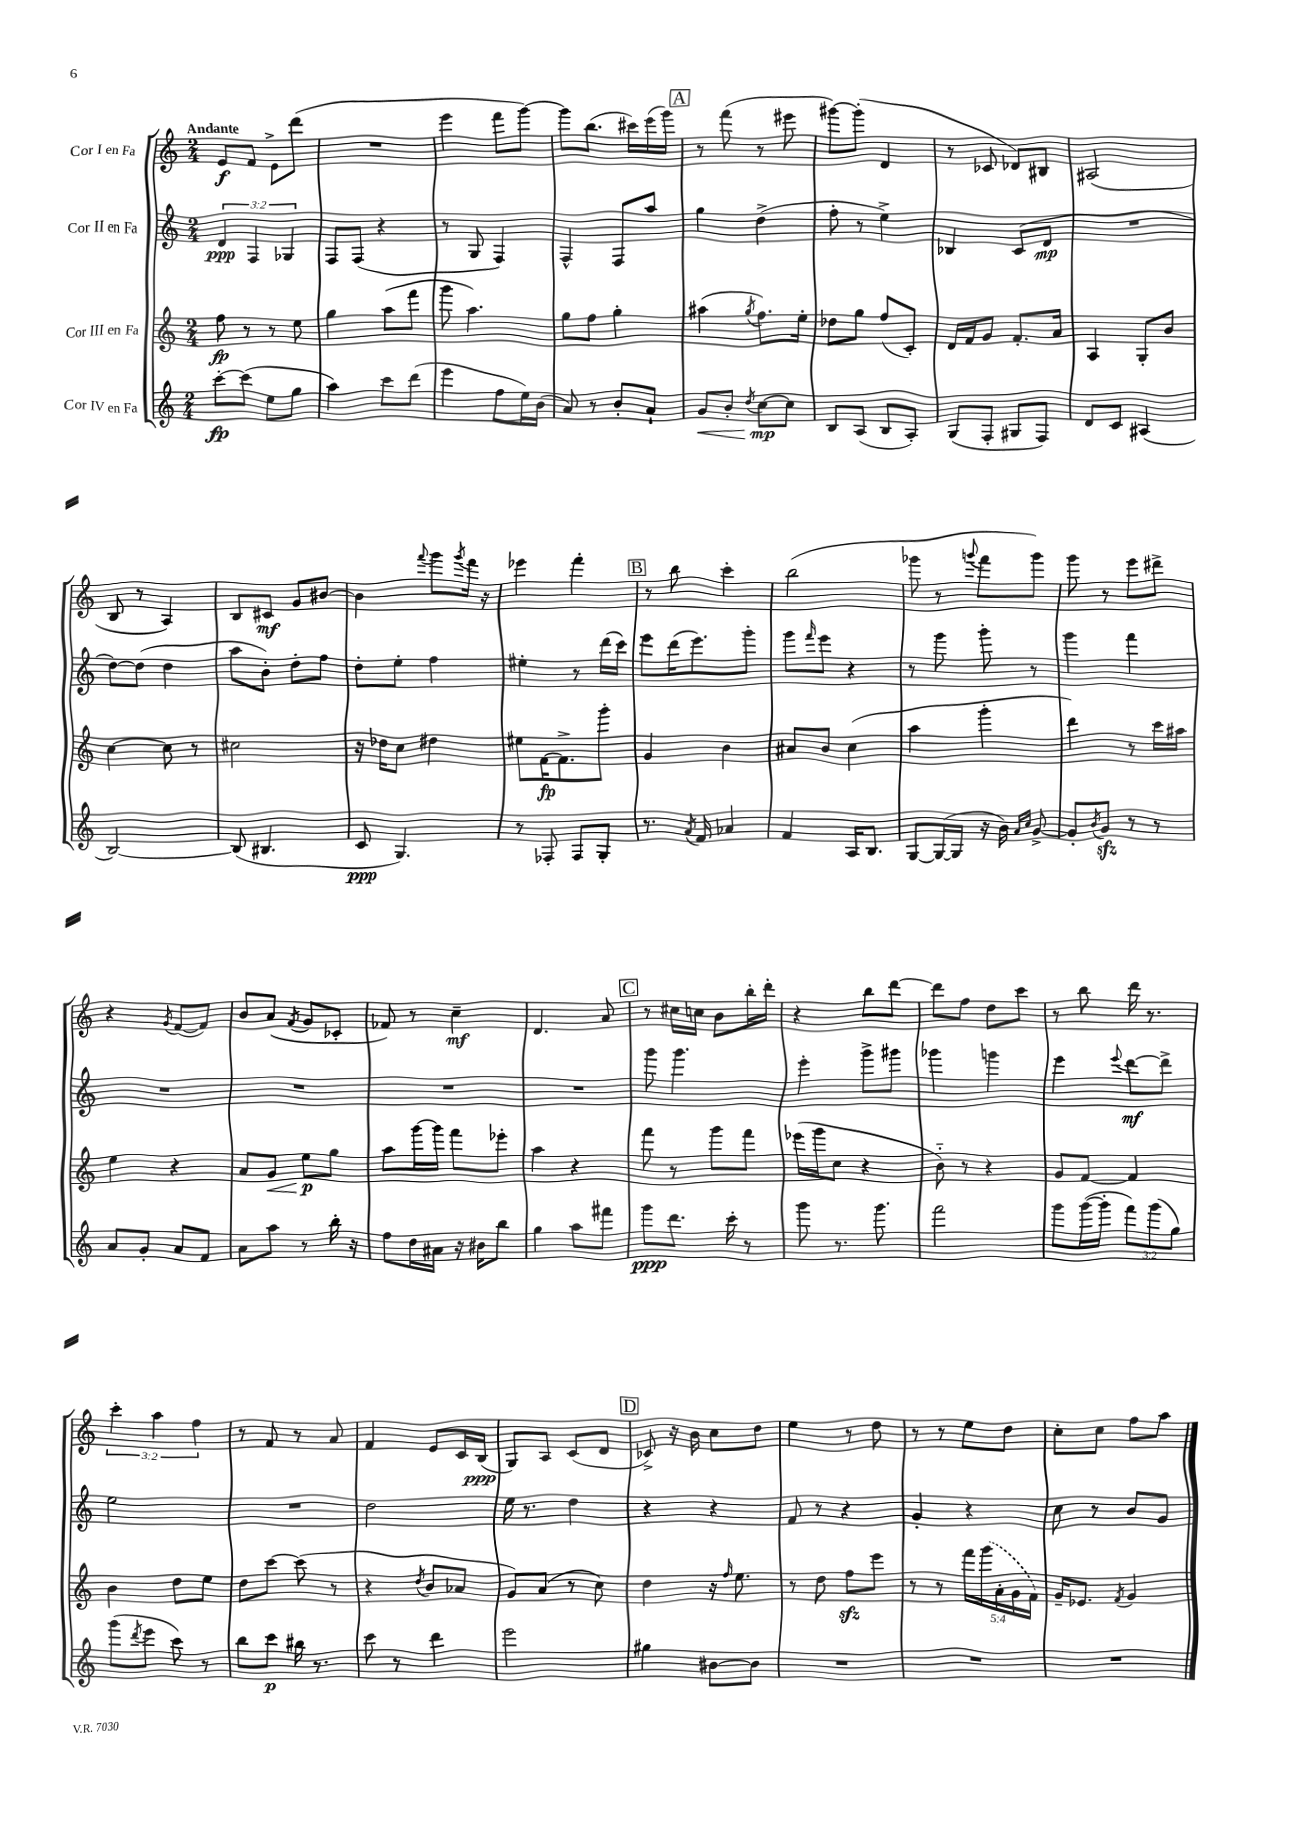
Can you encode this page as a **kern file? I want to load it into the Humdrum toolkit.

**kern	**dynam	**kern	**dynam	**kern	**dynam	**kern	**dynam
*part4	*part4	*part3	*part3	*part2	*part2	*part1	*part1
*staff4	*staff4	*staff3	*staff3	*staff2	*staff2	*staff1	*staff1
*I"Cor IV en Fa	*	*I"Cor III en Fa	*	*I"Cor II en Fa	*	*I"Cor I en Fa	*
*clefG2	*	*clefG2	*	*clefG2	*	*clefG2	*
*k[]	*	*k[]	*	*k[]	*	*k[]	*
*M2/4	*	*M2/4	*	*M2/4	*	*M2/4	*
=1	=1	=1	=1	=1	=1	=1	=1
!	!	!	!	!	!	!LO:TX:a:B:t=Andante	!
[8ccc'\L	fp	8ff\	fp	6d/	ppp	8e/L	f
(8ccc\J]	.	8r	.	.	.	8f/J	.
.	.	.	.	6F/	.	.	.
8ee\L	.	8r	.	.	.	8e^\L	.
.	.	.	.	6G-X/	.	.	.
8gg\J	.	8ee\	.	.	.	(8ddd\J	.
=2	=2	=2	=2	=2	=2	=2	=2
4aa\)	.	4gg\	.	8F/L	.	2r	.
.	.	.	.	(8F/J	.	.	.
8ccc\L	.	(8aa\L	.	4r	.	.	.
(8ddd\J	.	8fff\J	.	.	.	.	.
=3	=3	=3	=3	=3	=3	=3	=3
4eee\	.	8ggg\	.	8r	.	4eee\	.
.	.	4.aa\)	.	8G/	.	.	.
8ff\L	.	.	.	4F/)	.	8fff\L	.
16ee\L)	.	.	.	.	.	[8ggg\J)	.
(16b\JJ	.	.	.	.	.	.	.
=4	=4	=4	=4	=4	=4	=4	=4
8a/)	.	8gg\L	.	4F^^/	.	8ggg\L]	.
8r	.	8ff\J	.	.	.	(8.bb\J	.
8b'/L	.	4gg'\	.	8F/L	.	.	.
.	.	.	.	.	.	16ccc#X\LL)	.
8a`/J	.	.	.	8aa/J	.	(16eee\	.
.	.	.	.	.	.	16ggg\JJ)	.
!!LO:REH:place=s1:t=A
=5	=5	=5	=5	=5	=5	=5	=5
!	!LO:HP:b	!	!	!	!	!	!
8g/L	<	(4aa#X\	.	4gg\	.	8r	.
8b'/J	.	.	.	.	.	(8fff\	.
8qdd/	.	8qgg/	.	.	.	.	.
[8cc\L	mp	8.ff\L)	.	(4dd^\	.	8r	.
8cc\J]	[	.	.	.	.	8eee#X\	.
.	.	16ee'\Jk	.	.	.	.	.
=6	=6	=6	=6	=6	=6	=6	=6
8B/L	.	8dd-X\L	.	8ff'\	.	[8ggg#X\L)	.
(8A/J	.	8gg\J	.	8r	.	(8ggg#'\J]	.
8B/L	.	(8ff/L	.	4ee^\)	.	4d/	.
8A'/J)	.	8c'/J)	.	.	.	.	.
=7	=7	=7	=7	=7	=7	=7	=7
(8G/L	.	16d/LL	.	4B-X/	.	8r	.
.	.	16f/J	.	.	.	.	.
8F'/J	.	8g/J	.	.	.	8c-X/	.
8G#X/L	.	8.f'/L	.	(8c/L	.	8d-X/L)	.
8F/J)	.	.	.	8d/J	mp	8B#X/J	.
.	.	16a/Jk	.	.	.	.	.
=8	=8	=8	=8	=8	=8	=8	=8
8d/L	.	4A/	.	2r	.	(2A#X/	.
8c/J	.	.	.	.	.	.	.
(4A#X/	.	8G'/L	.	.	.	.	.
.	.	8b/J	.	.	.	.	.
!!LO:LB:g=z
=9	=9	=9	=9	=9	=9	=9	=9
[2B/)	.	[4cc\	.	[8dd\L)	.	8B/	.
.	.	.	.	(8dd\J]	.	8r	.
.	.	8cc\]	.	4dd\	.	4A/)	.
.	.	8r	.	.	.	.	.
=10	=10	=10	=10	=10	=10	=10	=10
(8B/]	.	2cc#X\	.	8aa\L	.	8B/L	.
4.B#X/	.	.	.	8b'\J)	.	8c#X/J	mf
.	.	.	.	8dd'\L	.	8g/L	.
.	.	.	.	8ff\J	.	[8b#X/J	.
=11	=11	=11	=11	=11	=11	=11	=11
8c/	ppp	16r	.	8dd'\L	.	4b#\]	.
.	.	16dd-X\KL	.	.	.	.	.
4.G/)	.	8cc\J	.	8ee'\J	.	.	.
.	.	.	.	.	.	8qqfff/	.
.	.	4dd#X\	.	4ff\	.	8ggg\L	.
.	.	.	.	.	.	8qggg/	.
.	.	.	.	.	.	16fff\Jk	.
.	.	.	.	.	.	16r	.
=12	=12	=12	=12	=12	=12	=12	=12
8r	.	8ee#X\L	.	4ee#X'\	.	4eee-X\	.
8F-X'/	.	[16f\K	fp	.	.	.	.
.	.	8.f^\]	.	.	.	.	.
8F-/L	.	.	.	8r	.	4fff'\	.
8G'/J	.	8ggg'\J	.	(16ddd\LL	.	.	.
.	.	.	.	16ccc\JJ)	.	.	.
!!LO:REH:place=s1:t=B
=13	=13	=13	=13	=13	=13	=13	=13
8.r	.	4g/	.	8eee\L	.	8r	.
.	.	.	.	(16ddd\K	.	8bb\	.
8qa/	.	.	.	.	.	.	.
16f/	.	.	.	8.eee\)	.	.	.
4a-X/	.	4b\	.	.	.	4ccc'\	.
.	.	.	.	8ggg'\J	.	.	.
=14	=14	=14	=14	=14	=14	=14	=14
4f/	.	8a#X/L	.	8ggg\L	.	(2bb\	.
.	.	.	.	16qqfff/	.	.	.
.	.	8b/J	.	8eee\J	.	.	.
16A/KL	.	(4cc\	.	4r	.	.	.
8.B/J	.	.	.	.	.	.	.
=15	=15	=15	=15	=15	=15	=15	=15
[8G/L	.	4aa\	.	8r	.	8ggg-X\	.
(16G/L_	.	.	.	8ggg\	.	8r	.
16G/JJ]	.	.	.	.	.	.	.
.	.	.	.	.	.	8qqgggn/	.
16r	.	4ggg'\	.	8ggg'\	.	8fff\L	.
16b\)	.	.	.	.	.	.	.
16qqa/LL	.	.	.	.	.	.	.
16qqcc/JJ	.	.	.	.	.	.	.
[8g^/	.	.	.	8r	.	8ggg\J)	.
=16	=16	=16	=16	=16	=16	=16	=16
8g'/L]	.	4ddd\)	.	4ggg\	.	8ggg\	.
8qb/	.	.	.	.	.	.	.
8gzz/J	.	.	.	.	.	8r	.
8r	.	8r	.	4fff\	.	8eee\L	.
8r	.	16ccc\LL	.	.	.	8ddd#X^\J	.
.	.	16aa#X\JJ	.	.	.	.	.
!!LO:LB:g=z
=17	=17	=17	=17	=17	=17	=17	=17
8a/L	.	4ee\	.	2r	.	4r	.
8g'/J	.	.	.	.	.	.	.
.	.	.	.	.	.	8qg/	.
8a/L	.	4r	.	.	.	([8f/L	.
8f/J	.	.	.	.	.	8f/J])	.
=18	=18	=18	=18	=18	=18	=18	=18
8a\L	.	8a/L	.	2r	.	8b/L	.
!	!	!	!LO:HP:b	!	!	!	!
8aa\J	.	8g/J	<	.	.	(8a/J	.
.	.	.	.	.	.	8qf/	.
8r	.	8ee\L	p	.	.	8g/L	.
16bb'\	.	8gg\J	[	.	.	8c-X'/J	.
16r	.	.	.	.	.	.	.
=19	=19	=19	=19	=19	=19	=19	=19
8ff\L	.	8aa\L	.	2r	.	8f-X/)	.
16dd\L	.	[16ggg\L	.	.	.	8r	.
16a#X\JJ	.	16ggg\JJ]	.	.	.	.	.
16r	.	8fff\L	.	.	.	4cc~\	mf
16b#X\KL	.	.	.	.	.	.	.
8bb\J	.	8eee-X'\J	.	.	.	.	.
=20	=20	=20	=20	=20	=20	=20	=20
4gg\	.	4aa\	.	2r	.	4.d/	.
8aa\L	.	4r	.	.	.	.	.
8fff#X\J	.	.	.	.	.	8a/	.
!!LO:REH:place=s1:t=C
=21	=21	=21	=21	=21	=21	=21	=21
8ggg\L	ppp	8fff\	.	8ggg\	.	8r	.
8.ddd\J	.	8r	.	4.ggg\	.	16cc#X\LL	.
.	.	.	.	.	.	16ccn\JJ	.
.	.	8ggg\L	.	.	.	8b\L	.
16ccc'\	.	.	.	.	.	.	.
8r	.	8fff\J	.	.	.	16bb'\L	.
.	.	.	.	.	.	16ddd'\JJ	.
=22	=22	=22	=22	=22	=22	=22	=22
8ggg\	.	(16eee-X\LL	.	4eee'\	.	4r	.
.	.	16ggg\J	.	.	.	.	.
8.r	.	8cc\J	.	.	.	.	.
.	.	4r	.	8ggg^\L	.	8bb\L	.
8.ggg\	.	.	.	.	.	.	.
.	.	.	.	8ggg#X\J	.	[8ddd\J	.
=23	=23	=23	=23	=23	=23	=23	=23
2fff\	.	8b\)	.	4ggg-X\	.	8ddd\L]	.
.	.	8r	.	.	.	8ff\J	.
.	.	4r	.	4gggn\	.	8dd\L	.
.	.	.	.	.	.	8ccc\J	.
=24	=24	=24	=24	=24	=24	=24	=24
8ggg\L	.	8g/L	.	4eee\	.	8r	.
([16ggg\L	.	[8f/J	.	.	.	8bb\	.
16ggg'\JJ]	.	.	.	.	.	.	.
.	.	.	.	8qqeee/	.	.	.
12fff\L)	.	4f/]	.	[8ddd\L	mf	16ddd\	.
.	.	.	.	.	.	8.r	.
(12ggg\	.	.	.	.	.	.	.
.	.	.	.	8ddd^\J]	.	.	.
12gg\J)	.	.	.	.	.	.	.
!!LO:LB:g=z
=25	=25	=25	=25	=25	=25	=25	=25
(8ggg\L	.	4b\	.	2ee\	.	6ccc'\	.
8qddd/	.	.	.	.	.	.	.
8eee\J	.	.	.	.	.	.	.
.	.	.	.	.	.	6aa\	.
8ccc\)	.	8dd\L	.	.	.	.	.
.	.	.	.	.	.	6ff\	.
8r	.	8ee\J	.	.	.	.	.
=26	=26	=26	=26	=26	=26	=26	=26
8bb\L	.	8dd\L	.	2r	.	8r	.
8ccc\J	p	[8ccc\J	.	.	.	8f/	.
16bb#X\	.	(8ccc\]	.	.	.	8r	.
8.r	.	.	.	.	.	.	.
.	.	8r	.	.	.	8a/	.
=27	=27	=27	=27	=27	=27	=27	=27
8ccc\	.	4r	.	2dd\	.	4f/	.
8r	.	.	.	.	.	.	.
.	.	8qdd/	.	.	.	.	.
4ddd\	.	8b/L	.	.	.	8e/L	.
.	.	8a-X/J	.	.	.	16c/L	.
.	.	.	.	.	.	(16B/JJ	ppp
=28	=28	=28	=28	=28	=28	=28	=28
2eee\	.	8g/L)	.	16ee\	.	8G/L)	.
.	.	.	.	8.r	.	.	.
.	.	(8a/J	.	.	.	8A/J	.
.	.	8r	.	4dd\	.	(8c/L	.
.	.	8cc\)	.	.	.	8d/J	.
!!LO:REH:place=s1:t=D
=29	=29	=29	=29	=29	=29	=29	=29
4gg#X\	.	4dd\	.	4r	.	8c-X^/)	.
.	.	.	.	.	.	16r	.
.	.	.	.	.	.	16b\	.
[8b#X\L	.	16r	.	4r	.	8cc\L	.
.	.	16qqff/	.	.	.	.	.
.	.	8.ee\	.	.	.	.	.
8b#\J]	.	.	.	.	.	8dd\J	.
=30	=30	=30	=30	=30	=30	=30	=30
2r	.	8r	.	8f/	.	4ee\	.
.	.	8dd\	.	8r	.	.	.
.	.	8ffzz\L	.	4r	.	8r	.
.	.	8eee\J	.	.	.	8dd\	.
=31	=31	=31	=31	=31	=31	=31	=31
2r	.	8r	.	4g'/	.	8r	.
.	.	8r	.	.	.	8r	.
.	.	20fff\LL	.	4r	.	8ee\L	.
.	.	(20ggg\	.	.	.	.	.
.	.	20a'\	.	.	.	.	.
.	.	.	.	.	.	8dd\J	.
.	.	20g\	.	.	.	.	.
.	.	20f\JJ)	.	.	.	.	.
=32	=32	=32	=32	=32	=32	=32	=32
2r	.	16g~/KL	.	8cc\	.	8cc'\L	.
.	.	8.e-X/J	.	.	.	.	.
.	.	.	.	8r	.	8cc\J	.
.	.	8qf/	.	.	.	.	.
.	.	4g/	.	8b/L	.	8ff\L	.
.	.	.	.	8g/J	.	8aa\J	.
==	==	==	==	==	==	==	==
*-	*-	*-	*-	*-	*-	*-	*-
